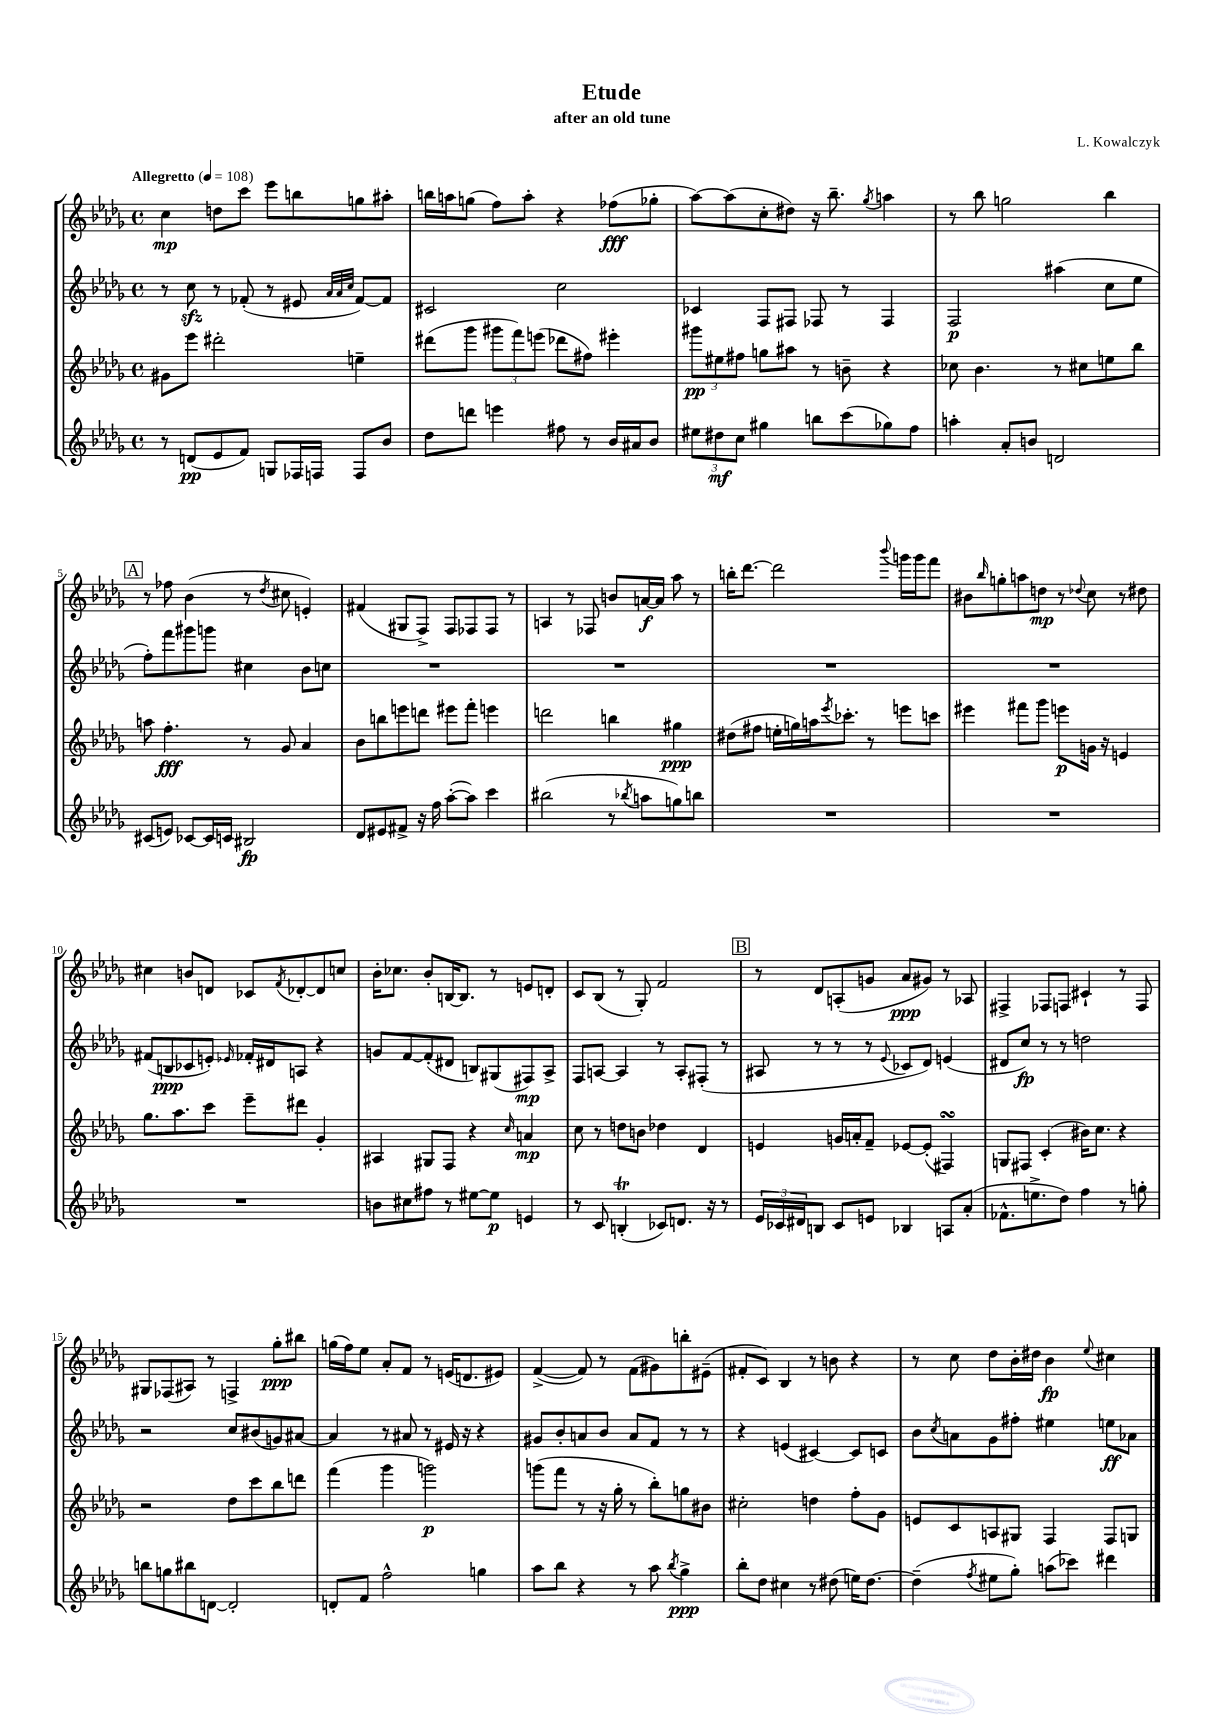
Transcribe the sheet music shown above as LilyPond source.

\header { title = "Etude" composer = "L. Kowalczyk" subtitle = "after an old tune" }
<<
\new StaffGroup <<
\new Staff = "s0" {
    \clef treble \key des \major \defaultTimeSignature \time 4/4 \tempo "Allegretto" 4 = 108
    c''4\mp d''8 c'''8 ees'''8 b''8 g''8 ais''8-. |
    b''16 a''16 g''8( f''8) a''8-. r4 fes''8\fff( ges''8-. |
    aes''8~) aes''8( c''8-. dis''8) r16 bes''8.-- \acciaccatura { ges''8 } a''4 |
    r8 bes''8 g''2 bes''4 |
    \mark \markup { \box "A" } r8 fes''8 bes'4( r8 \acciaccatura { des''8 } cis''8 e'4-.) |
    fis'4( gis8 f8->) f8 fes8 fes8 r8 |
    a4 r8 fes8 b'8 a'16~\f a'16 aes''8 r8 |
    b''16-. des'''8.~ des'''2 \appoggiatura { bes'''8 } g'''16 g'''16 f'''8 |
    bis'8 \grace { bes''16 } g''8-. a''8 d''8\mp r8 \appoggiatura { des''8 } c''8 r8 dis''8 |
    cis''4 b'8 d'8 ces'8 \acciaccatura { f'8 } des'8~-. des'8 c''8 |
    bes'16-. ces''8. bes'8-. b16~ b8. r8 e'8 d'8-. |
    c'8 bes8( r8 ges8-.) f'2 |
    \mark \markup { \box "B" } r8 des'8 a8-.( g'8 aes'8\ppp gis'8) r8 aes8 |
    fis4-> fes8 f8 cis'4-! r8 f8 |
    gis8 fes8( ais8) r8 f4-> ges''8-.\ppp bis''8 |
    g''16( f''16) ees''8 aes'8-. f'8 r8 e'16( d'8. eis'8) |
    f'4~->( f'8) r8 f'8( gis'8) b''8-. eis'8--( |
    fis'8-. c'8) bes4 r8 b'8 r4 |
    r8 c''8 des''8 bes'16-. dis''16 bes'4\fp \appoggiatura { ees''8 } cis''4 \bar "|." |
}
\new Staff = "s1" {
    \clef treble \key des \major \defaultTimeSignature \time 4/4
    r8 c''8\sfz r8 fes'8-.( r8 eis'8 \grace { aes'32 aes'32 c''32 } fes'8~) fes'8 |
    cis'2 c''2 |
    ces'4 f8 fis8 fes8 r8 fes4 |
    f2\p ais''4( c''8 ees''8 |
    \mark \markup { \box "A" } f''8-.) f'''8 gis'''8 g'''8 cis''4 bes'8 c''8 |
    R1 |
    R1 |
    R1 |
    R1 |
    fis'8( b8\ppp ces'8 e'8-.) \grace { ees'16 } fes'16-. dis'16 a8 r4 |
    g'8 f'8~ f'8-.( dis'8 b8) gis8( fis8\mp) aes8-> |
    f8 a8~ a4 r8 a8-. fis8-.( r8 |
    \mark \markup { \box "B" } ais8 r8 r8 r8 \appoggiatura { ees'8 } ces'8 des'8) e'4( |
    dis'8 c''8\fp) r8 r8 d''2 |
    r2 c''8 bis'8( g'8) ais'8~ |
    ais'4 r8 ais'8 r8 eis'16 r16 r4 |
    gis'8 bes'8-. a'8 bes'8 a'8 f'8 r8 r8 |
    r4 e'4( cis'4~) cis'8 c'8 |
    bes'8 \acciaccatura { c''8 } a'8 ges'8 fis''8-. eis''4 e''8\ff aes'8 \bar "|." |
}
\new Staff = "s2" {
    \clef treble \key des \major \defaultTimeSignature \time 4/4
    gis'8 ees'''8 dis'''2-. e''4-- |
    dis'''8( ges'''8 \tuplet 3/2 { gis'''8 f'''8) e'''8( } des'''8 fis''8) eis'''4-. |
    \tuplet 3/2 { gis'''8\pp eis''8 fis''8 } g''8 ais''8 r8 b'8-- r4 |
    ces''8 bes'4. r8 cis''8 e''8 bes''8 |
    \mark \markup { \box "A" } a''8 f''4.-.\fff r8 ges'8 aes'4 |
    bes'8 b''8 e'''8 d'''8 eis'''8 f'''8-. e'''4 |
    d'''2 b''4 gis''4\ppp |
    dis''8( fis''8 e''16-. g''16) a''16 \acciaccatura { ees'''8 } ces'''8.-. r8 e'''8 c'''8 |
    eis'''4 fis'''8 ges'''8 e'''8\p g'16 r16 e'4 |
    ges''8. aes''8. c'''8 ees'''8-- dis'''8 ges'4-. |
    ais4 gis8 f8 r4 \grace { c''16 } a'4\mp |
    c''8 r8 d''8 b'8 des''4 des'4 |
    \mark \markup { \box "B" } e'4 g'16 a'16-. f'8-- ees'8~ ees'8-.( fis4\turn) |
    g8 fis8 c'4-.( bis'16) c''8. r4 |
    r2 des''8 c'''8 bes''8 d'''8 |
    f'''4( ges'''4 g'''2\p) |
    g'''8( f'''8 r8 r16 ges''16-. r8 bes''8-.) g''8 bis'8 |
    cis''2-. d''4 f''8-. ges'8 |
    e'8 c'8 a8 gis8 f4 f8 g8 \bar "|." |
}
\new Staff = "s3" {
    \clef treble \key des \major \defaultTimeSignature \time 4/4
    r8 d'8\pp( ees'8 f'8) g8 fes16 f16 f8 bes'8 |
    des''8 d'''8 e'''4 fis''8 r8 bes'16 ais'16 bes'8 |
    \tuplet 3/2 { eis''8 dis''8\mf c''8 } gis''4 b''8 c'''8( ges''8) f''8 |
    a''4-. aes'8-. b'8 d'2 |
    \mark \markup { \box "A" } cis'8( e'8) ces'8~ ces'16 c'16 bis2\fp |
    des'8 eis'8 fis'8-> r16 f''16 aes''8~-.( aes''8) c'''4 |
    bis''2( r8 \acciaccatura { bes''8 } a''8 g''8) b''8 |
    R1 |
    R1 |
    R1 |
    b'8 cis''8 fis''8 r8 eis''8~ eis''8\p e'4 |
    r8 c'8 b4-.\trill( ces'8) d'8. r16 r8 |
    \mark \markup { \box "B" } \tuplet 3/2 { ees'16 ces'16 dis'16 } b8 ces'8 e'8 bes4 a8 aes'8-.( |
    fes'8.-^ e''8.-> des''8) f''4 r8 g''8-. |
    b''8 g''8 bis''8 d'8~ d'2-. |
    d'8-. f'8 f''2-^ g''4 |
    aes''8 bes''8 r4 r8 aes''8 \acciaccatura { bes''8 } ges''4->\ppp |
    bes''8-. des''8 cis''4 r8 dis''8( e''16) dis''8.~ |
    dis''4--( \acciaccatura { f''8 } eis''8 ges''8-.) a''8( ces'''8) dis'''4 \bar "|." |
}
>>
>>
